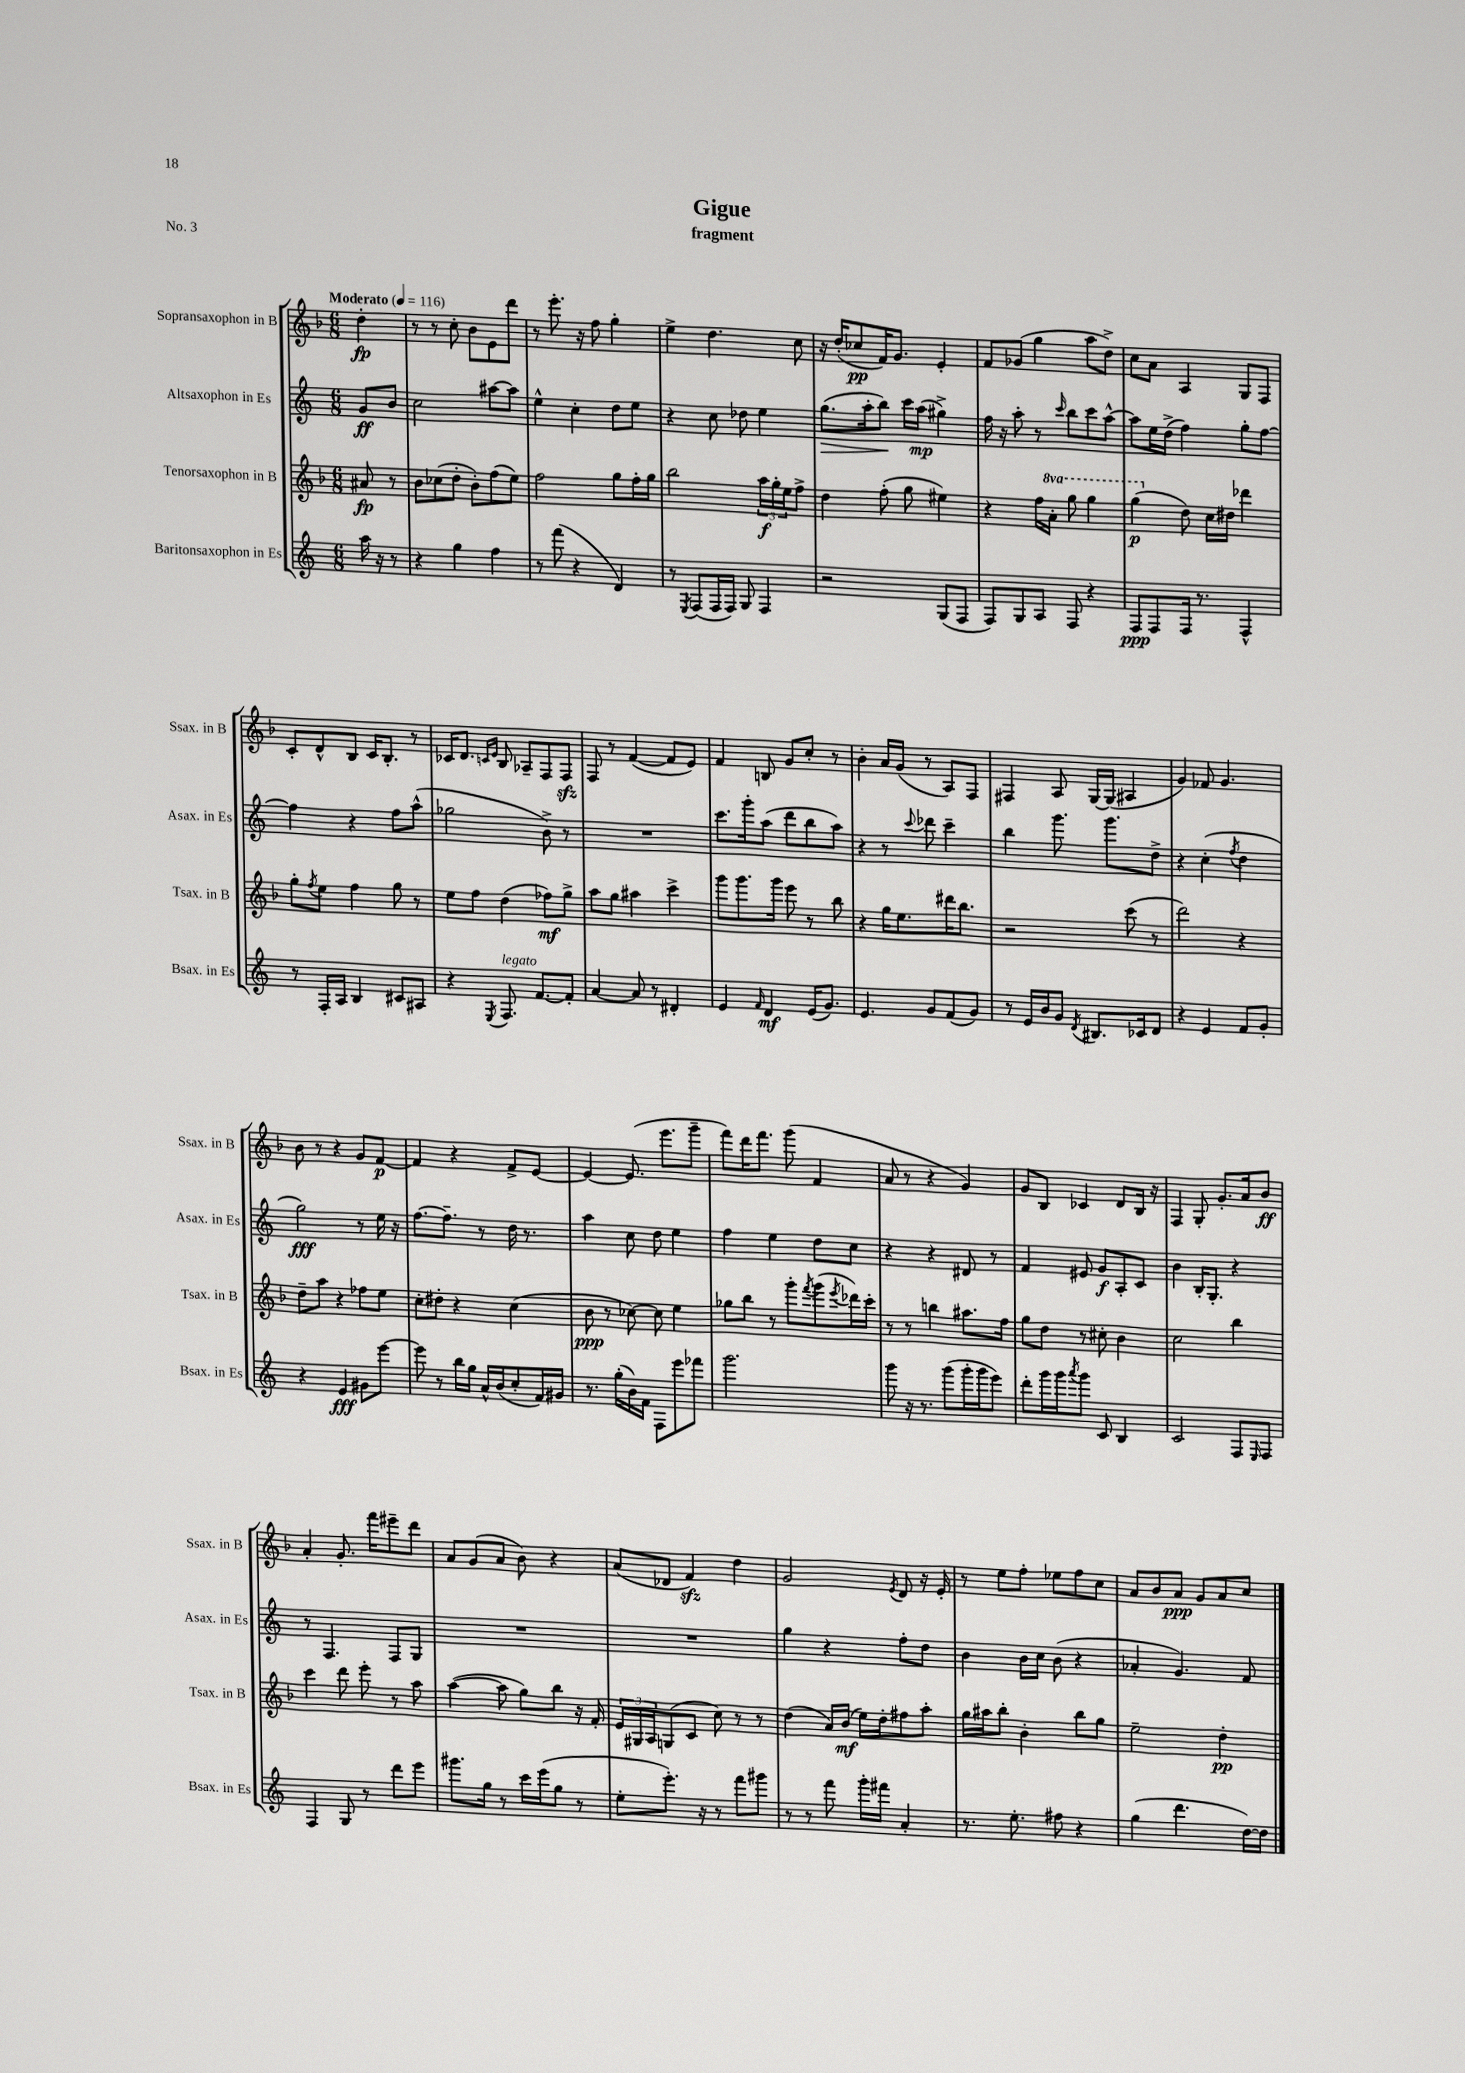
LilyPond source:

\header { title = "Gigue" subtitle = "fragment" piece = "No. 3" }
<<
\new StaffGroup <<
\new Staff = "s0" \with { instrumentName = "Sopransaxophon in B" shortInstrumentName = "Ssax. in B" } {
    \clef treble \key f \major \numericTimeSignature \time 6/8 \partial 4 \tempo "Moderato" 4 = 116
    d''4-.\fp |
    r8 r8 c''8-. bes'8 e'8 d'''8 |
    r8 e'''8.-. r16 f''8 g''4-. |
    e''4-> d''4. c''8 |
    r16 d''16-.( ces''8\pp f'16) g'8. e'4-. |
    f'8 ges'8( g''4 a''8 d''8->) |
    c''8 a'8 a4 g8 f8 |
    c'8-. d'8-^ bes8 c'16 bes8.-. r8 |
    ces'16 d'8. \grace { c'16 e'16 } bes8 aes8-- f8 f8\sfz |
    f8 r8 f'4~( f'8 e'8) |
    f'4 b8 g'8 c''8-. r8 |
    bes'4-. a'16 g'16( r8 a8) f8 |
    fis4 a8 g16~ g16( ais4 |
    g'4) fes'8 g'4. |
    bes'8 r8 r4 g'8 f'8~\p |
    f'4 r4 f'8-> e'8~ |
    e'4~ e'8.( e'''8. g'''8-- |
    f'''8) d'''16 f'''8. g'''8( f'4 |
    a'8 r8 r4 g'4) |
    g'8 bes8 ces'4 d'8 bes16 r16 |
    f4 g8-. g'8.-. a'16 bes'8\ff |
    a'4-. g'8.-. f'''16 eis'''8-- d'''8 |
    a'8 g'8( a'8 bes'8) r4 |
    a'8( des'8 f'4\sfz) d''4 |
    g'2 \acciaccatura { e'8 } d'8 r16 e'16-. |
    r8 e''8 f''8-. ees''8 f''8 c''8 |
    a'8 bes'8 a'8\ppp g'8 a'8 c''8 \bar "|." |
}
\new Staff = "s1" \with { instrumentName = "Altsaxophon in Es" shortInstrumentName = "Asax. in Es" } {
    \clef treble \key c \major \numericTimeSignature \time 6/8 \partial 4
    g'8\ff b'8 |
    c''2 ais''8~ ais''8 |
    e''4-^ c''4-. d''8 e''8 |
    r4 c''8 des''8 e''4 |
    g''8.\>( a''16-. b''8\!) c'''16 a''16\mp( gis''4->) |
    f''16 r16 a''8-. r8 \grace { c'''16 } b''8 c'''8 a''8~-^ |
    a''8 e''16 d''16->( f''4) g''8-. f''8~ |
    f''4 r4 f''8 a''8-^( |
    ges''2 b'8->) r8 |
    R2. |
    c'''8. g'''16-. a''8( d'''8 b''8 a''8) |
    r4 r8 \appoggiatura { c'''8 } des'''8 c'''4-- |
    b''4 g'''8. g'''8. d''8-> |
    r4 c''4-.( \acciaccatura { f''8 } d''4 |
    g''2\fff) r8 e''16 r16 |
    f''8.~ f''8.-- r8 d''16 r8. |
    a''4 c''8 d''8 e''4 |
    f''4 e''4 d''8 c''8 |
    r4 r4 dis'8 r8 |
    f'4 eis'8 g'8\f a8-. c'8 |
    b'4 b16-. g8.-. r4 |
    r8 f4. f8 g8 |
    R2. |
    R2. |
    g''4 r4 f''8-. d''8 |
    b'4 b'16 c''16 b'8( r4 |
    aes'4-. g'4.) f'8 \bar "|." |
}
\new Staff = "s2" \with { instrumentName = "Tenorsaxophon in B" shortInstrumentName = "Tsax. in B" } {
    \clef treble \key f \major \numericTimeSignature \time 6/8 \set Staff.ottavationMarkups = #ottavation-simple-ordinals \partial 4
    ais'8\fp r8 |
    bes'8 ces''8( d''8-. bes'8-.) f''8( e''8) |
    f''2 g''8 f''16-. g''16 |
    bes''2 \tuplet 3/2 { a''16\f g''16-. e''16 } f''8-> |
    d''4 f''8-.( g''8 eis''4) |
    r4 f''16 \ottava #1 a''16-. g'''8 g'''4 |
    g'''4\p( \ottava #0 d''8) c''16 dis''16 des'''4 |
    g''8-. \acciaccatura { f''8 } e''8 f''4 g''8 r8 |
    e''8 f''8 d''4( fes''8\mf) g''8-> |
    a''8 g''8 ais''4 c'''4-> |
    g'''8 g'''8. g'''16 e'''8 r8 bes''8 |
    r4 g''16 e''8. dis'''16 bes''8. |
    r2 c'''8( r8 |
    d'''2) r4 |
    d''8-- a''8 r4 fes''8 e''8 |
    c''8-. dis''8-. r4 c''4( |
    bes'8\ppp r8 ces''8~) ces''8 e''4 |
    ges''8 bes''8 r8 g'''8-. \acciaccatura { f'''8 } g'''8( \acciaccatura { e'''8 } des'''16) c'''16-. |
    r8 r8 b''4 ais''8. f''16 |
    g''8 d''8 r8 cis''8-. bes'4 |
    c''2 bes''4 |
    c'''4 d'''8 e'''8-. r8 a''8 |
    a''4~( a''8 g''8) bes''8 r16 f'16-. |
    \tuplet 3/2 { e'16 gis16 a16 } g8( c'8 c''8) r8 r8 |
    d''4( a'16) bes'16\mf( e''16) d''16-. fis''8 a''8-. |
    g''16 ais''16 bes''8-. bes'4-. bes''8 g''8 |
    e''2-- d''4-.\pp \bar "|." |
}
\new Staff = "s3" \with { instrumentName = "Baritonsaxophon in Es" shortInstrumentName = "Bsax. in Es" } {
    \clef treble \key c \major \numericTimeSignature \time 6/8 \partial 4
    a''16 r16 r8 |
    r4 g''4 f''4 |
    r8 f'''8( r4 d'4) |
    r8 \acciaccatura { e8 } f8( f16 f16) g8 f4 |
    r2 g8( f8 |
    f8) g8 a8 f8 r4 |
    f8\ppp f8 f16 r8. f4-^ |
    r8 f16-. a16 b4 cis'8 ais8 |
    r4 \acciaccatura { e8 } f8.^\markup { \italic "legato" } f'8.~ f'8-. |
    a'4~ a'8 r8 dis'4-. |
    e'4 \grace { f'16 } d'4\mf e'16( g'8.) |
    e'4. g'8 f'8( g'8) |
    r8 e'16 b'16 g'8 \acciaccatura { d'8 } bis8. ces'16 d'8 |
    r4 e'4 f'8 g'8-. |
    r4 e'4\fff gis'8 e'''8~ |
    e'''8 r8 b''16 g''16 a'16-^ b'16( c''8-. f'16) gis'16 |
    r8. g''16-.( b'16) f'16 f8 e'''8 fes'''8 |
    g'''2. |
    g'''8 r16 r8. g'''8( g'''16-. g'''16 e'''8) |
    d'''8-. g'''16 g'''16 \acciaccatura { a'''8 } g'''8 c'8 b4 |
    c'2 f8 \grace { e16 } f8 |
    f4 g8 r8 d'''8 e'''8 |
    gis'''8. g''16 r8 c'''16 e'''16( g''8 r8 |
    e''8-. e'''8.-.) r16 r8 f'''8 gis'''8 |
    r8 r8 f'''8 g'''16-. fis'''16 a'4-. |
    r8. e''8.-. fis''8 r4 |
    g''4( d'''4. d''16~) d''16 \bar "|." |
}
>>
>>
\layout { \context { \Score \remove "Bar_number_engraver" } }
